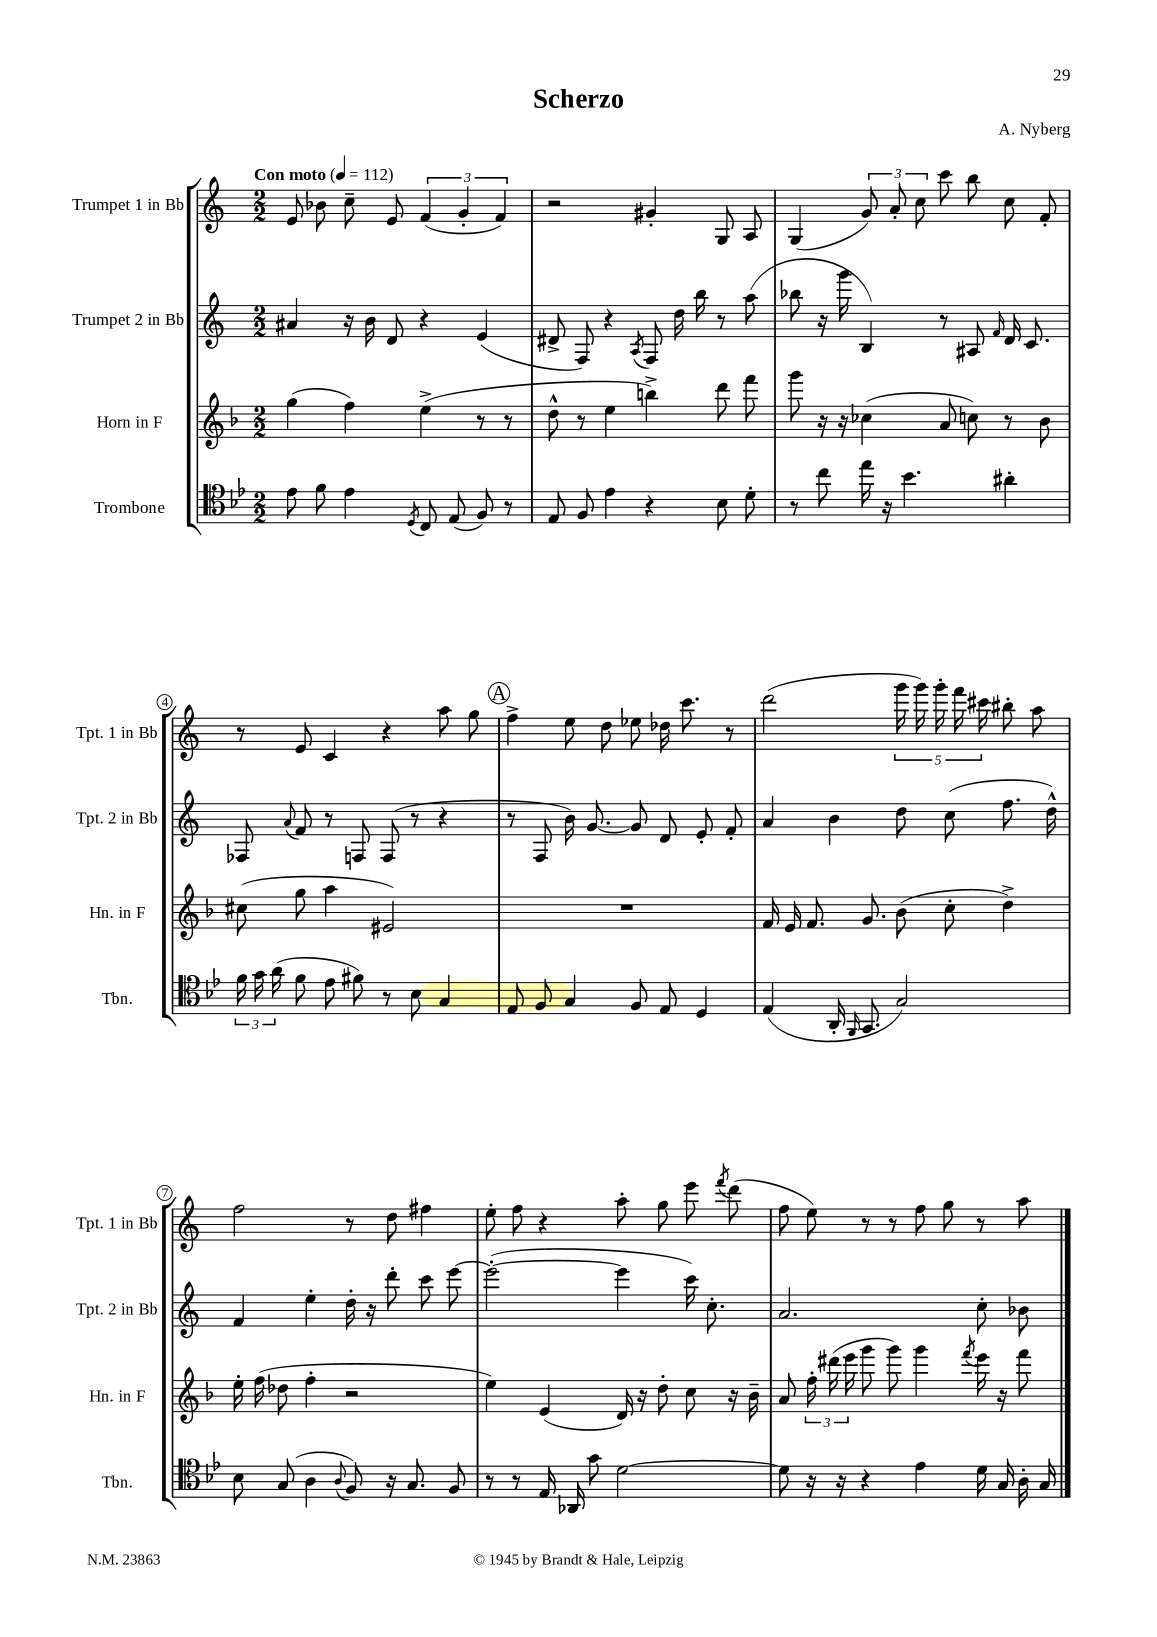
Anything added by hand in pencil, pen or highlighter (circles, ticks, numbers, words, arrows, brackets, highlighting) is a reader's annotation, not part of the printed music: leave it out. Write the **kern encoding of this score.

**kern	**kern	**kern	**kern
*staff4	*staff3	*staff2	*staff1
*clefC4	*clefG2	*clefG2	*clefG2
*k[b-e-]	*k[b-]	*k[]	*k[]
*M2/2	*M2/2	*M2/2	*M2/2
*MM112	*MM112	*MM112	*MM112
8e-	(4gg	4a#	8e
8f	.	.	8b-
4e-	4ff)	16r	8cc~
.	.	16b	.
.	.	8d	8e
8qD	.	.	.
8C	(4ee^	4r	(6f
(8E-	.	.	.
.	.	.	6g'
8F)	8r	(4e	.
.	.	.	6f)
8r	8r	.	.
=	=	=	=
8E-	8dd^^	8d#^	2r
8F	8r	8F)	.
4e-	4ee	4r	.
.	.	8qA	.
4r	4bb^)	8F	4g#'
.	.	16dd	.
.	.	16bb	.
8B-	8ddd	8r	8G
8d'	8fff	(8aa	8A
=	=	=	=
8r	8ggg	8bb-	(4G
8cc	16r	16r	.
.	16r	16ggg	.
16ee-	(4cc-	4B)	12g)
16r	.	.	.
.	.	.	12a'
4.b-	.	.	.
.	.	.	12cc
.	8a	8r	8ccc
.	8cc)	8A#	8bb
.	.	16qqf	.
4a#'	8r	16d	8cc
.	.	8.c	.
.	8b-	.	8f'
=	=	=	=
24f	(8cc#	8F-	8r
24g	.	.	.
(24a	.	.	.
.	.	8qqa	.
8f	8gg	8f	8e
8e-	4aa	8r	4c
8f#)	.	8F	.
8r	2e#)	(8F	4r
8B-	.	8r	.
4G	.	4r	8aa
.	.	.	8gg
=	=	=	=
8E-	1r	8r	4ff^
8F	.	8F	.
4G	.	16b)	8ee
.	.	[8.g	.
.	.	.	8dd
8F	.	8g]	8ee-
8E-	.	8d	16dd-
.	.	.	8.ccc
4D	.	8e'	.
.	.	8f'	8r
=	=	=	=
(4E-	16f	4a	(2ddd
.	16e	.	.
.	8.f	.	.
16AA'	.	4b	.
16qqFF	.	.	.
8.GG	8.g	.	.
2G)	(8b-	8dd	20ggg
.	.	.	20ggg)
.	.	.	20ggg'
.	8cc'	(8cc	.
.	.	.	20fff
.	.	.	20ccc#
.	4dd^)	8.ff	8bb#'
.	.	.	8aa
.	.	16dd^^)	.
=	=	=	=
8B-	16ee'	4f	2ff
.	(16ff	.	.
(8G	8dd-	.	.
4A	4ff'	4ee'	.
8qqA	.	.	.
8F)	2r	16dd'	8r
.	.	16r	.
16r	.	8ddd'	8dd
8.G	.	.	.
.	.	8ccc	4ff#
8F	.	[8eee	.
=	=	=	=
8r	4ee)	(2eee'_	8ee'
8r	.	.	8ff
16E-	(4e	.	4r
16AA-	.	.	.
8g	.	.	.
[2d	16d)	4eee]	8aa'
.	16r	.	.
.	8dd'	.	8gg
.	8cc	16ccc)	8eee
.	.	8.cc'	.
.	.	.	8qfff
.	16r	.	(8ddd
.	16b-~	.	.
=	=	=	=
8d]	8a	2.a	8ff
16r	24ff'	.	8ee)
.	(24ddd#	.	.
16r	.	.	.
.	24eee	.	.
4r	8ggg	.	8r
.	8ggg)	.	8r
4e-	4ggg	.	8ff
.	.	.	8gg
.	8qfff	.	.
16d	16eee	8cc'	8r
16G	16r	.	.
16A'	8fff	8b-	8aa
16G	.	.	.
==	==	==	==
*-	*-	*-	*-
